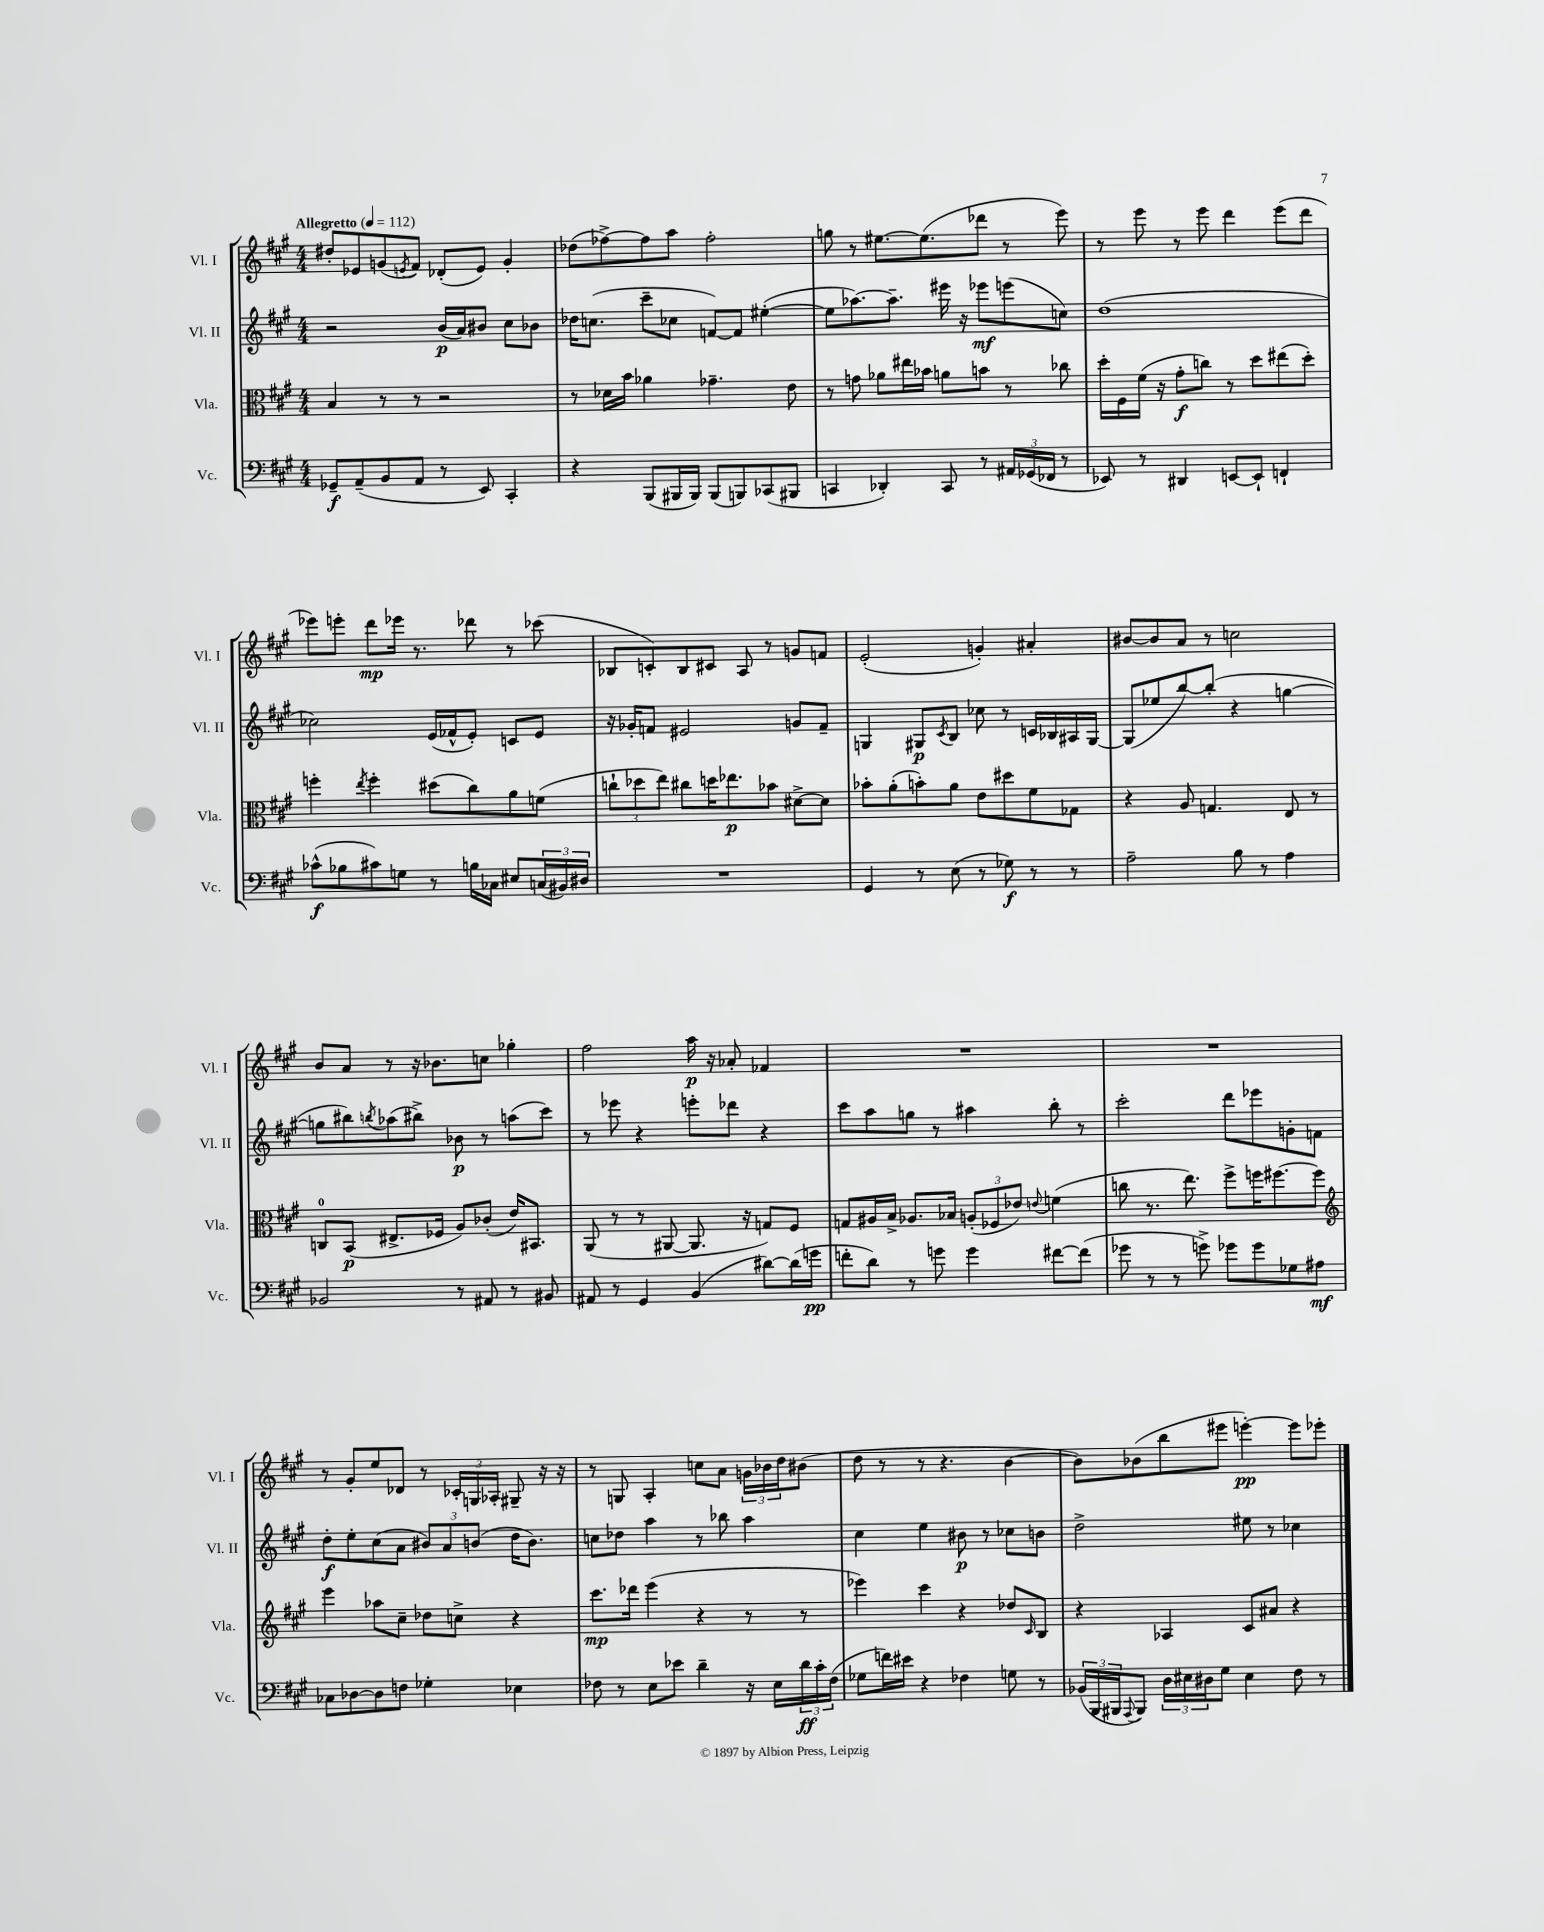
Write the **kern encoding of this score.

**kern	**dynam	**kern	**dynam	**kern	**dynam	**kern	**dynam
*part4	*part4	*part3	*part3	*part2	*part2	*part1	*part1
*staff4	*staff4	*staff3	*staff3	*staff2	*staff2	*staff1	*staff1
*I"Vc.	*	*I"Vla.	*	*I"Vl. II	*	*I"Vl. I	*
*I'Vc.	*	*I'Vla.	*	*I'Vl. II	*	*I'Vl. I	*
*clefF4	*	*clefC3	*	*clefG2	*	*clefG2	*
*k[f#c#g#]	*	*k[f#c#g#]	*	*k[f#c#g#]	*	*k[f#c#g#]	*
*M4/4	*	*M4/4	*	*M4/4	*	*M4/4	*
*MM112	*	*MM112	*	*MM112	*	*MM112	*
=1	=1	=1	=1	=1	=1	=1	=1
!	!	!	!	!	!	!LO:TX:a:B:t=Allegretto	!
8GG-X~/L	f	4B/	.	2r	.	8dd#X'/L	.
(8AA~/	.	.	.	.	.	8e-X/	.
8BB/	.	8r	.	.	.	(8gn/	.
.	.	.	.	.	.	8qen/	.
8AA/J	.	8r	.	.	.	8f#/J)	.
8r	.	2r	.	(16b/LL	p	(8d-X'/L	.
.	.	.	.	16a/J)	.	.	.
8EE/)	.	.	.	8b#X/J	.	8e/J)	.
4CC#'/	.	.	.	8cc#\L	.	4g'/	.
.	.	.	.	8b-X\J	.	.	.
=2	=2	=2	=2	=2	=2	=2	=2
4r	.	8r	.	16dd-X\KL	.	(8dd-X\L	.
.	.	.	.	(8.ccn\J	.	.	.
.	.	16d-X\LL	.	.	.	[8ff-X^\)	.
.	.	16b\JJ	.	.	.	.	.
(8BBB/L	.	4a-X\	.	8ccc#~\L	.	8ff-\]	.
16BBB#X/L	.	.	.	8cc-X\J	.	8aa\J	.
16BBB#/JJ)	.	.	.	.	.	.	.
(8BBB#/L	.	4.g-X~\	.	[8fn/L)	.	2ff-'\	.
8BBBn/)	.	.	.	8f/J]	.	.	.
(8CC-X/	.	.	.	([4ee#X'\	.	.	.
8BBB#X/J	.	8e\	.	.	.	.	.
=3	=3	=3	=3	=3	=3	=3	=3
4CCn/	.	8r	.	8ee#\L]	.	8ggn\	.
.	.	8gn\	.	[8.aa-X\)	.	8r	.
4DD-X'/)	.	8a-X\L	.	.	.	[8.ee#X\L	.
.	.	.	.	8.aa-~\J]	.	.	.
.	.	16ee#X\L	.	.	.	.	.
.	.	16b-X\JJ	.	.	.	(8.ee#\]	.
8CC/	.	8an\L	.	16eee#X\	.	.	.
.	.	.	.	16r	.	.	.
8r	.	8bn\J	.	8eee-X\L	mf	8ddd-X\J	.
24AA#X/LL	.	8r	.	(8eeen\	.	8r	.
(24GG-X/	.	.	.	.	.	.	.
24FF-X/JJ	.	.	.	.	.	.	.
8r	.	8cc-X\	.	8ccn\J)	.	8eee\)	.
=4	=4	=4	=4	=4	=4	=4	=4
8EE-X/)	.	16dd'\LL	.	(1dd	.	8r	.
.	.	16F#\	.	.	.	.	.
8r	.	(16f#\JJ	.	.	.	8eee\	.
.	.	16r	.	.	.	.	.
4DD#X/	.	8g#'\L	f	.	.	8r	.
.	.	8ccn\J)	.	.	.	8eee\	.
[8EEn/L	.	8r	.	.	.	4ddd\	.
8EE`/J]	.	8dd\L	.	.	.	.	.
4FFn`/	.	(8ee#X\	.	.	.	(8eee\L	.
.	.	8dd'\J)	.	.	.	8ddd\J	.
!!LO:LB:g=z
=5	=5	=5	=5	=5	=5	=5	=5
(8c-X^^\L	f	4ffn'\	.	2cc-X\)	.	8eee-X\L)	.
8B-X\	.	.	.	.	.	8eeen'\J	.
.	.	8qee/	.	.	.	.	.
8c#X\)	.	4ff'\	.	.	.	8ddd\L	mp
8Gn\J	.	.	.	.	.	16eee-X\Jk	.
.	.	.	.	.	.	8.r	.
8r	.	(8dd#X\L	.	(16e/LL	.	.	.
.	.	.	.	16f-X^^/J	.	.	.
16Bn\LL	.	8cc#\)	.	8e'/J)	.	8ddd-X\	.
16C-X\JJ	.	.	.	.	.	.	.
8E#X/L	.	8a\	.	8cn/L	.	8r	.
(24Cn/L	.	(8fn\J	.	8e/J	.	(8ccc-X\	.
24BB#X/)	.	.	.	.	.	.	.
24D#X/JJ	.	.	.	.	.	.	.
=6	=6	=6	=6	=6	=6	=6	=6
1r	.	12ccn`\L	.	16r	.	8B-X/L	.
.	.	.	.	16g-X'/KL	.	.	.
.	.	12dd-X\	.	.	.	.	.
.	.	.	.	8fn/J	.	8cn'/)	.
.	.	12ee\J)	.	.	.	.	.
.	.	8cc#X\L	.	2e#X/	.	8B-/	.
.	.	16ddn\K	.	.	.	8c#X/J	.
.	.	8.ee-X\	p	.	.	.	.
.	.	.	.	.	.	8A/	.
.	.	8b-X\J	.	.	.	8r	.
.	.	[8d#X^\L	.	8gn/L	.	8gn/L	.
.	.	8d#\J]	.	8f~/J	.	8fn/J	.
=7	=7	=7	=7	=7	=7	=7	=7
4GG#/	.	8b-X'\L	.	4Gn/	.	(2e'/	.
.	.	(8a'\	.	.	.	.	.
8r	.	8bn'\)	.	8G#X/L	p	.	.
.	.	.	.	8qc#/	.	.	.
(8E\	.	8a\J	.	8B/J	.	.	.
8r	.	8e\L	.	8cc-X\	.	4gn'/)	.
8G-X\)	f	8dd#X\	.	8r	.	.	.
8r	.	8f#\	.	16cn/LL	.	4a#X'/	.
.	.	.	.	16B-X/	.	.	.
8r	.	8G-X\J	.	16A#X/	.	.	.
.	.	.	.	[16G#/JJ	.	.	.
=8	=8	=8	=8	=8	=8	=8	=8
2A~\	.	4r	.	(8G#/L]	.	[8b#X/L	.
.	.	.	.	8ee-X/	.	8b#/]	.
.	.	8A/	.	[8bb/)	.	8a/J	.
.	.	4.Gn/	.	(8bb'/J]	.	8r	.
8B\	.	.	.	4r	.	2ccn\	.
8r	.	.	.	.	.	.	.
4A\	.	8E/	.	[4ggn\	.	.	.
.	.	8r	.	.	.	.	.
!!LO:LB:g=z
=9	=9	=9	=9	=9	=9	=9	=9
2BB-X/	.	8Cn/L	.	8ggn\L]	.	8b/L	.
.	.	(8BB/J	p	8bb#X\)	.	8a/J	.
.	.	.	.	8qbbn/	.	.	.
.	.	8.E#X^/L	.	(8aa-X\	.	8r	.
.	.	.	.	8bb#X^\J)	.	16r	.
.	.	16F-X/Jk	.	.	.	8.b-X\L	.
8r	.	8A/L)	.	8b-X\	p	.	.
8AA#X/	.	(8c-X'/J	.	8r	.	8ccn\J	.
8r	.	16e/KL)	.	(8aan\L	.	4gg-X'\	.
.	.	8.BB#X/J	.	.	.	.	.
8BB#X/	.	.	.	8ccc#\J)	.	.	.
=10	=10	=10	=10	=10	=10	=10	=10
8AA#X/	.	(8AA/	.	8r	.	2ff#\	.
8r	.	8r	.	8eee-X\	.	.	.
4GG#/	.	8r	.	4r	.	.	.
.	.	[8AA#X/	.	.	.	.	.
(4BB/	.	8.AA#/]	.	8eeen'\L	.	16aa\	p
.	.	.	.	.	.	16r	.
.	.	.	.	8ddd-X\J	.	8a-X'/	.
.	.	16r	.	.	.	.	.
[8d#X\L)	.	8Gn/L)	.	4r	.	4f-X/	.
(16d#\L]	.	8F#/J	.	.	.	.	.
16gn\JJ	pp	.	.	.	.	.	.
=11	=11	=11	=11	=11	=11	=11	=11
8fn'\L	.	8Gn/L	.	8ccc#\L	.	1r	.
8d\J)	.	16A#X/L	.	8aa\	.	.	.
.	.	16B^/JJ	.	.	.	.	.
8r	.	8.A-X/L	.	8ggn\J	.	.	.
8gn\	.	.	.	8r	.	.	.
.	.	16B-X/Jk	.	.	.	.	.
4g\	.	(12An'/L	.	4aa#X\	.	.	.
.	.	12F-X/	.	.	.	.	.
.	.	12e-X/J)	.	.	.	.	.
.	.	8qqen/	.	.	.	.	.
[8f#X\L	.	(4fn\	.	8bb'\	.	.	.
(8f#\J]	.	.	.	8r	.	.	.
=12	=12	=12	=12	=12	=12	=12	=12
8g-X\	.	8ccn\	.	2ccc#'\	.	1r	.
8r	.	8.r	.	.	.	.	.
8r	.	.	.	.	.	.	.
.	.	8.ee\)	.	.	.	.	.
8gn^\)	.	.	.	.	.	.	.
8g-X\L	.	8ff#^\L	.	8ddd\L	.	.	.
8g-\	.	16ffn\K	.	8eee-X\	.	.	.
.	.	[8.ff#X\	.	.	.	.	.
8G-X\	.	.	.	8gn'\	.	.	.
8A#X\J	mf	8ff#\J]	.	8fn\J	.	.	.
!!LO:LB:g=z
=13	=13	=13	=13	=13	=13	=13	=13
*	*	*clefG2	*	*	*	*	*
8C-X\L	.	4eee\	.	8dd'\L	f	8r	.
[8D-X\	.	.	.	8ee'\	.	8g#'/L	.
8D-\]	.	8aa-X\L	.	(8cc#\	.	8ee/	.
8Fn\J	.	8cc#~\J	.	8a\J	.	8d-X/J	.
4G-X'\	.	8dd-X\L	.	12b#X/L)	.	8r	.
.	.	.	.	12a/	.	.	.
.	.	8ccn^\J	.	.	.	24c-X'/LL	.
.	.	.	.	(12bn/J	.	24Gn/	.
.	.	.	.	.	.	24A-X'/JJ	.
4E-X\	.	4r	.	16dd\KL	.	8G#X~/	.
.	.	.	.	8.b\J)	.	.	.
.	.	.	.	.	.	16r	.
.	.	.	.	.	.	16r	.
=14	=14	=14	=14	=14	=14	=14	=14
8F-X\	.	8.ccc#\L	mp	8ccn\L	.	8r	.
8r	.	.	.	8dd-X\J	.	8Gn/	.
.	.	16ddd-X\Jk	.	.	.	.	.
8E\L	.	(4eee\	.	4aa\	.	4A'/	.
8e-X\J	.	.	.	.	.	.	.
4d~\	.	4r	.	8r	.	8ccn\L	.
.	.	.	.	8bb-X\	.	8a\J	.
16r	.	8r	.	4aa\	.	24gn\LL	.
.	.	.	.	.	.	24b-X\	.
16E\LL	.	.	.	.	.	.	.
.	.	.	.	.	.	24dd\J	.
24d\	ff	8r	.	.	.	(8b#X\J	.
24c#'\	.	.	.	.	.	.	.
(24F-\JJ	.	.	.	.	.	.	.
=15	=15	=15	=15	=15	=15	=15	=15
8G-X\L	.	4eee-X\)	.	4cc#\	.	8dd\	.
16fn\L)	.	.	.	.	.	8r	.
16e#X\JJ	.	.	.	.	.	.	.
4r	.	4ccc#\	.	4ee\	.	8r	.
.	.	.	.	.	.	4.r	.
4F-X\	.	4r	.	8b#X\	p	.	.
.	.	.	.	8r	.	.	.
8Gn\	.	8dd-X/L	.	8cc-X\L	.	[4b\	.
.	.	16qqc#/	.	.	.	.	.
8r	.	8B/J	.	8bn\J	.	.	.
=16	=16	=16	=16	=16	=16	=16	=16
(24BB-X/LL	.	4r	.	2dd^\	.	8b\L])	.
24BBB/	.	.	.	.	.	.	.
24BBB#X/J	.	.	.	.	.	.	.
8qqAAA/	.	.	.	.	.	.	.
8BBB#/J)	.	.	.	.	.	(8b-X\	.
24D\LL	.	4A-X/	.	.	.	8bb\	.
24E#X\	.	.	.	.	.	.	.
24D#X\J	.	.	.	.	.	.	.
8G#\J	.	.	.	.	.	8eee#X\J	.
4E#\	.	8c#/L	.	8ee#X\	.	[4eeen'\)	pp
.	.	8a#X/J	.	8r	.	.	.
8F#\	.	4r	.	4cc-X\	.	8eee\L]	.
8r	.	.	.	.	.	8eee-X'\J	.
==	==	==	==	==	==	==	==
*-	*-	*-	*-	*-	*-	*-	*-
